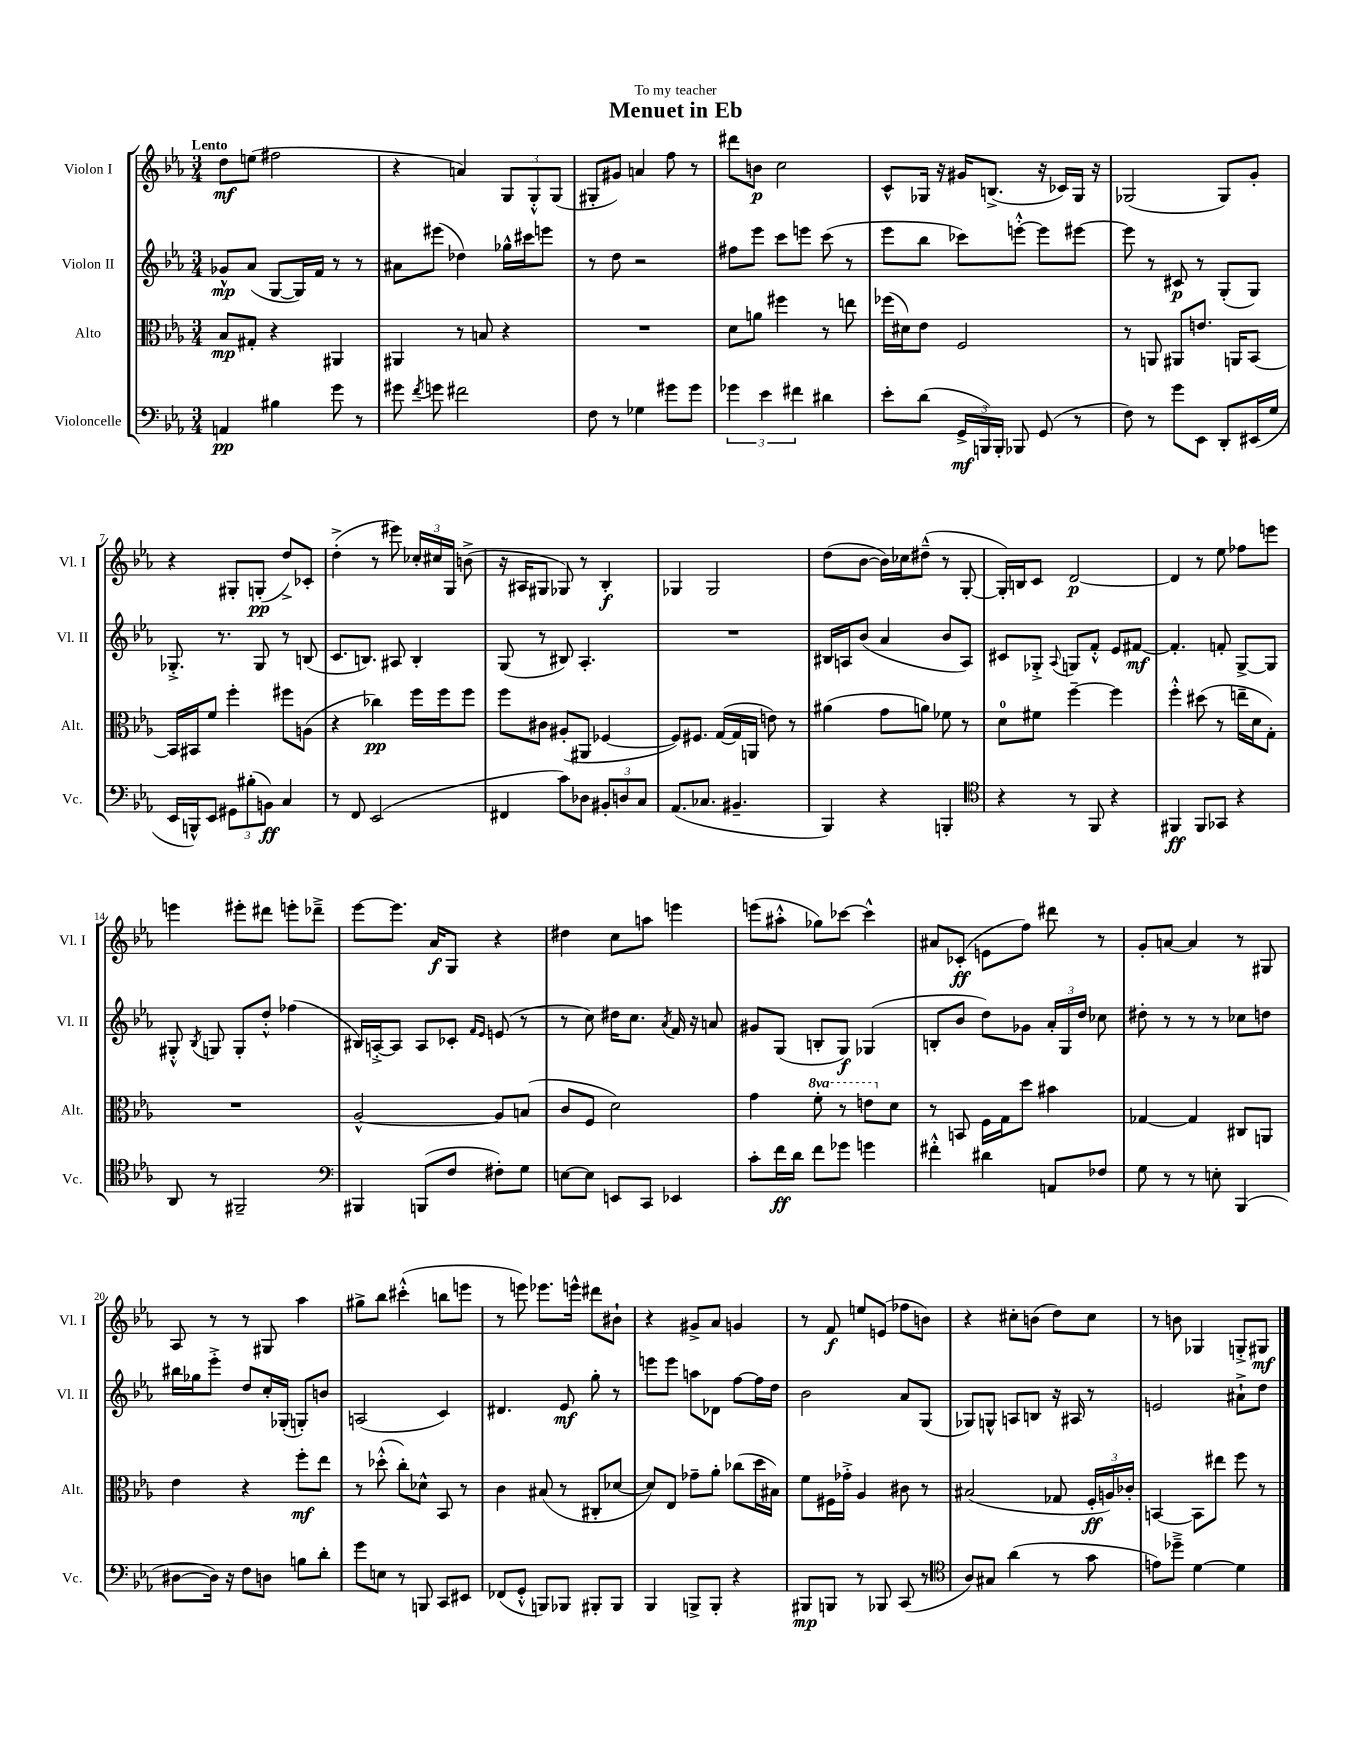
\header { title = "Menuet in Eb" dedication = "To my teacher" }
<<
\new StaffGroup <<
\new Staff = "s0" \with { instrumentName = "Violon I" shortInstrumentName = "Vl. I" } {
    \clef treble \key ees \major \numericTimeSignature \time 3/4 \tempo "Lento"
    \autoBeamOff d''8[\mf e''8]( fis''2 |
    r4 a'4) \tuplet 3/2 { g8[ g8-.-^ g8]( } |
    gis8[-. gis'8]) a'4 f''8 r8 |
    dis'''8[ b'8]\p c''2 |
    c'8[-^ ges16] r16 gis'16[ b8.]->( r16 ces'16[) ges16] r16 |
    ges2( ges8[) g'8]-. |
    r4 gis8[-. g8]-.\pp( d''8[->) ces'8]-. |
    d''4-.->( r8 eis'''8) \tuplet 3/2 { ces''16[-. cis''16 g16] } b'8->( |
    r16 ais16[ gis8] ges8) r8 bes4-.\f |
    ges4 ges2 |
    d''8[( bes'8]~ bes'16[) ces''16 dis''8]---^( r8 g8~-. |
    g16[-.) b16 c'8] d'2~\p |
    d'4 r8 ees''8 fes''8[ e'''8] |
    e'''4 eis'''8[-. dis'''8] e'''8[-. des'''8]---> |
    ees'''8[~ ees'''8.] aes'16[\f g8] r4 |
    dis''4 c''8[ a''8] e'''4 |
    e'''8[( ais''8]-.-^ ges''8[) ces'''8]~ ces'''4-^ |
    ais'8[ ces'8]-.\ff( e'8[ f''8]) dis'''8 r8 |
    g'8[-. a'8]~ a'4 r8 gis8 |
    aes8 r8 r8 gis8 aes''4 |
    gis''8[-> bes''8] cis'''4-.-^( b''8[ e'''8] |
    r8 e'''8) ees'''8.[ e'''16]-^ dis'''8[ bis'8]-! |
    r4 gis'8[-> aes'8] g'4 |
    r8 f'8\f e''8[ e'8]( fes''8[ b'8]) |
    r4 cis''8[-. b'8]( d''8[) cis''8] |
    r8 b'8 ges4 g8[-.-> gis8]\mf \bar "|." |
}
\new Staff = "s1" \with { instrumentName = "Violon II" shortInstrumentName = "Vl. II" } {
    \clef treble \key ees \major \numericTimeSignature \time 3/4
    \autoBeamOff ges'8[-^\mp aes'8]( g8[~ g16) f'16] r8 r8 |
    ais'8[ eis'''8]( des''4) ges''16[-^ cis'''16 e'''8] |
    r8 d''8 r2 |
    fis''8[ ees'''8] c'''8[ e'''8] c'''8( r8 |
    ees'''8[ bes''8] ces'''8[) e'''8]~-.-^ e'''8[ eis'''8]~ |
    eis'''8 r8 cis'8\p r8 g8[-.( g8]) |
    ges8.-.-> r8. ges8 r8 b8( |
    c'8.[ b8.]) ais8 b4-. |
    g8( r8 bis8) aes4.-. |
    R2. |
    bis16[ a16 bes'8]( aes'4 bes'8[ a8]) |
    cis'8[ ges8]-.-> \appoggiatura { aes8 } g8[ f'8]-.-^ ees'8[ fis'8]~\mf |
    fis'4.-. f'8-. g8[~-> g8] |
    gis8-.-^ \acciaccatura { bes8 } g8 g8[-. d''8]-.-^ fes''4( |
    bis16[) a16~-.-> a8] a8[ ces'8]-. \grace { f'16[ ees'16] } e'8( r8 |
    r8 c''8) dis''16[ c''8.] \acciaccatura { aes'8 } f'16 r16 a'8 |
    gis'8[ g8]( b8[-. g8]\f) ges4( |
    b8[-. bes'8] d''8[) ges'8] \tuplet 3/2 { aes'16[-. g16 d''16] } ces''8 |
    dis''8-. r8 r8 r8 ces''8[ d''8] |
    bis''16[ ges''16 ees'''8]-.-> d''8[ c''16-. ges16]-.( g8[-.) b'8] |
    a2( c'4) |
    dis'4. ees'8\mf g''8-. r8 |
    e'''8[ e'''8] a''8[ des'8] f''8[~ f''16 d''16] |
    bes'2 aes'8[ g8]( |
    ges8[) g8]-^ a8[ b8] r16 ais16 r8 |
    e'2 ais'8[-!-> d''8] \bar "|." |
}
\new Staff = "s2" \with { instrumentName = "Alto" shortInstrumentName = "Alt." } {
    \clef alto \key ees \major \numericTimeSignature \time 3/4 \set Staff.ottavationMarkups = #ottavation-simple-ordinals
    \autoBeamOff bes8[\mp gis8]-. r4 ais,4 |
    ais,4 r8 b8 r4 |
    R2. |
    d'8[ a'8] fis''4 r8 e''8 |
    fes''16[( dis'16) ees'8] f2 |
    r8 a,8 ais,8[ e'8.] a,16[ bes,8]~ |
    bes,16[ bis,16 f'8] f''4-. fis''8[ a8]( |
    r4 ces''4\pp) f''16[ f''16 f''8] |
    f''8[ cis'8] ais8[-.( ais,8] fes4~ |
    fes8[) fis8.] g16[~( g16 a,16] e'8) r8 |
    ais'4( g'8[ a'8]) fes'8 r8 |
    d'8[-0 fis'8] f''4~-- f''4 |
    f''4-.-^ dis''8( r8 e''16[-- d'16 g8]-.) |
    R2. |
    aes2~-^ aes8[ b8]( |
    c'8[ f8] d'2) |
    g'4 \ottava #1 f''8-. r8 e''8[ \ottava #0 d'8] |
    r8 b,8 f16[ g16 d''8] bis'4 |
    ges4~ ges4 cis8[ a,8] |
    ees'4 r4 f''8[-.\mf ees''8] |
    r8 des''8-.-^( c''8[-.) des'8]-^ bes,8 r8 |
    c'4 bis8( r8 cis8[-. des'8]~ |
    des'8[) ees8] ges'8[-- aes'8]-. ces''8[( d''16 bis16]) |
    f'8[ fis16 ges'16]-.-> aes4 cis'8 r8 |
    bis2( ges8 \tuplet 3/2 { f16[-.\ff a16) ces'16]-. } |
    b,4~ b,8[ eis''8] f''8 r8 \bar "|." |
}
\new Staff = "s3" \with { instrumentName = "Violoncelle" shortInstrumentName = "Vc." } {
    \clef bass \key ees \major \numericTimeSignature \time 3/4
    \autoBeamOff a,4\pp bis4 g'8 r8 |
    gis'8 \acciaccatura { f'8 } g'8 fis'2 |
    f8 r8 ges4 gis'8[ gis'8] |
    \tuplet 3/2 { ges'4 ees'4 fis'4 } dis'4 |
    ees'8[-. d'8]( \tuplet 3/2 { g,16[->\mf b,,16) b,,16]-. } bes,,8 g,8( r8 |
    f8) r8 g'8[ ees,8] d,8[-. eis,16( g16] |
    ees,16[ b,,16-^) ees,8] \tuplet 3/2 { gis,8[ bis8-.( b,8]\ff) } c4 |
    r8 f,8 ees,2( |
    fis,4 c'8[) des8] \tuplet 3/2 { bis,8[-. d8 c8] } |
    aes,8.[( ces8.] bis,4.-- |
    bes,,4) r4 b,,4-. |
    \clef tenor r4 r8 f,8 r4 |
    fis,4\ff fis,8[ ges,8] r4 |
    aes,8 r8 fis,2-- |
    \clef bass bis,,4 b,,8[( f8] fis8[-.) g8] |
    e8[~ e8] e,8[ c,8] ees,4 |
    c'8[-. f'16\ff d'16] f'8[ ges'8] g'4 |
    fis'4-.-^ dis'4 a,8[ fes8] |
    g8 r8 r8 e8-. bes,,4( |
    dis8[~ dis16]) r16 f8[ d8] b8[ d'8]-. |
    g'8[ e8] r8 b,,8 c,8[ eis,8] |
    fes,8[( g,8]-.-^ b,,8[) bes,,8] bis,,8[-. bis,,8] |
    bes,,4 b,,8[-> b,,8]-. r4 |
    bis,,8[\mp b,,8] r8 bes,,8 c,8( r8 |
    \clef tenor aes8[) gis8] aes'4( r8 g'8 |
    e'8[) des''8]---> d'4~ d'4 \bar "|." |
}
>>
>>
